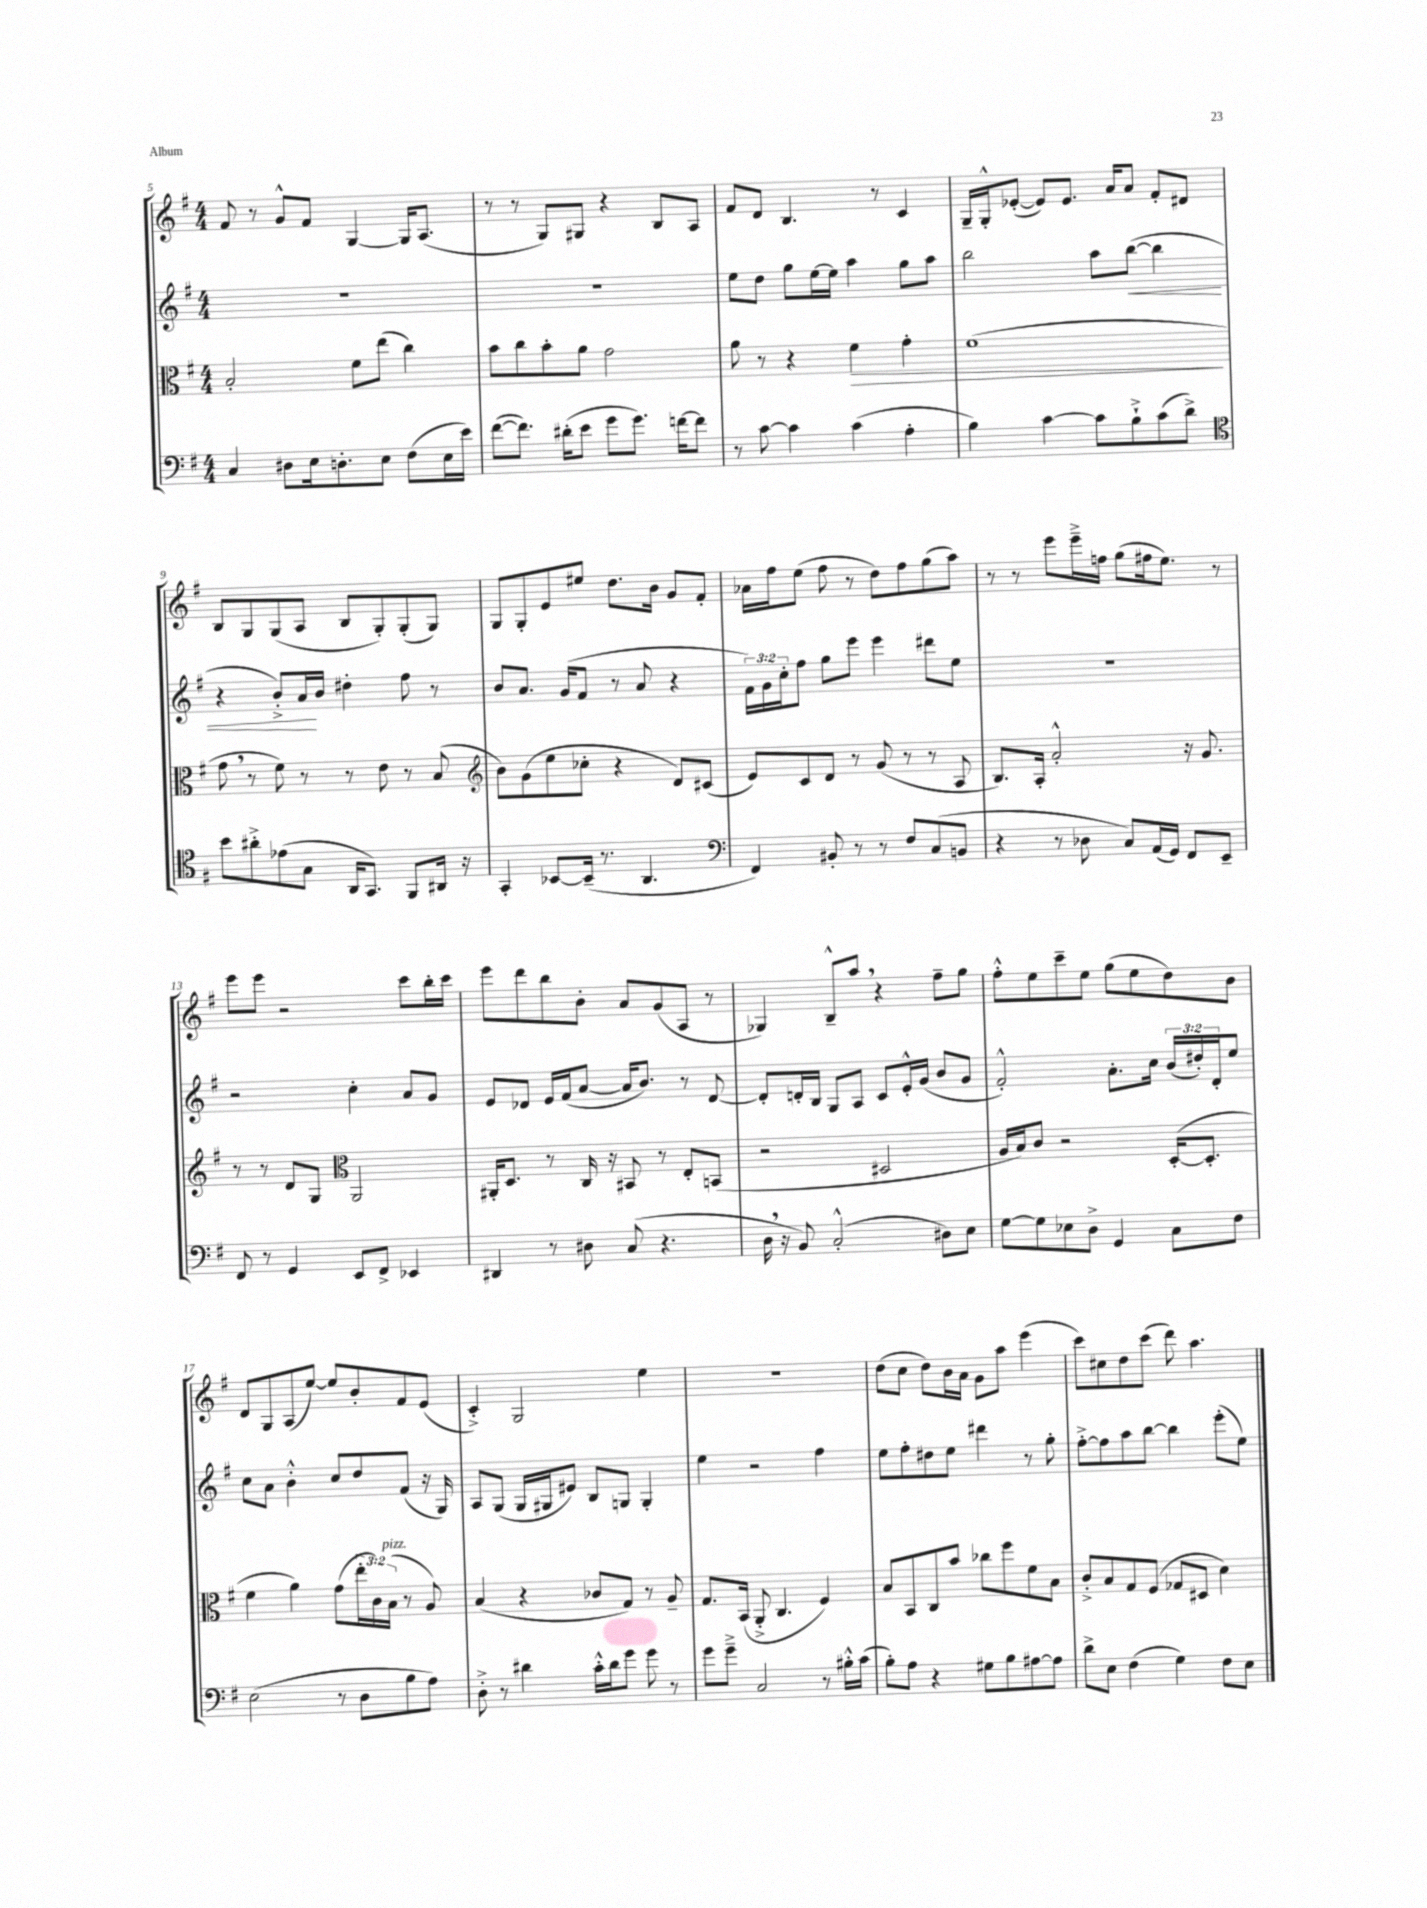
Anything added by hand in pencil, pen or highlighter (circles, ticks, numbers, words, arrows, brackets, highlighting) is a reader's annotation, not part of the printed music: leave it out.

**kern	**kern	**kern	**kern
*staff4	*staff3	*staff2	*staff1
*clefF4	*clefC3	*clefG2	*clefG2
*k[f#]	*k[f#]	*k[f#]	*k[f#]
*M4/4	*M4/4	*M4/4	*M4/4
4C/	2B'/	1r	8f#/
.	.	.	8r
8D#\L	.	.	8g^^/L
16E\k	.	.	8f#/J
8.D'\	.	.	.
.	8f#\L	.	[4G/
8E\J	(8ee\J	.	.
(8F#\L	4cc\)	.	16G/]LK
.	.	.	(8.A/J
16E\L	.	.	.
16e\JJ)	.	.	.
=	=	=	=
([8f#\L	8b\L	1r	8r
8.f#\]J)	8cc\	.	8r
.	8b'\	.	8G/L)
(16d#'\LK	.	.	.
8e\J	8a\J	.	8G#/J
8g\L	2g\	.	4r
8.g\J)	.	.	.
.	.	.	8B/L
[16f\LK	.	.	.
8f\]J	.	.	8A/J
=	=	=	=
8r	8a\	8ee\L	8f#/L
[8c\	8r	8dd\J	8d/J
4c\]	4r	8gg\L	4.B/
.	.	[16ee\L	.
.	.	16ee\]JJ	.
(4c\	4f#\	4aa\	.
.	.	.	8r
4A'\	4g'\	8gg\L	4c/
.	.	8aa\J	.
=	=	=	=
4B\)	(1f#	2bb\	16G~/LL
.	.	.	16G'^^/J
.	.	.	([8e-'/J
[4c\	.	.	8e-/]L)
.	.	.	8.e-/J
8c\]L	.	8aa\L	.
.	.	.	16a/LK
8B`^\	.	([8bb\J	8a/J
(8c\	.	4bb\]	8f#'/L
8d^\J)	.	.	8d#/J
=	=	=	=
*clefC4	*	*	*
8b\L	8g\	4r	8B/L
8a#'^\	8r	.	8G/
(8e-\	8f#\)	8b'^/L)	(8G/
8G\J	8r	16a/L	8A/J
.	.	16b/JJ	.
16AA/LK	8r	4dd#'\	8B/L
8.GG/J)	.	.	.
.	8e\	.	8G'/)
8FF#/L	8r	8ff#\	(8G'/
16AA#/Jk	(8B/	8r	8G/J)
16r	.	.	.
=	=	=	=
*	*clefG2	*	*
4GG'/	8b\L)	8b/L	8G/L
.	(8g\	8.a/J	8G'/
[8BB-/L	8ee\	.	8e/
.	.	(16g/LK	.
(16BB-~/]Jk	8cc-'\J	8f#/J	8ee#/J
8.r	.	.	.
.	4r	8r	8.dd\L
4.AA/	.	8a/	.
.	.	.	16b\Jk
.	8d/L)	4r	8g/L
.	(8c#/J	.	8f#'/J
=	=	=	=
*clefF4	*	*	*
4FF#/)	8e/L)	24f#\LL)	16a-\LL
.	.	24g\	.
.	.	.	16ff#\J
.	.	24cc'\J	.
.	8c/	8ff#\J	(8ee\J
8BB#'/	8d/J	8gg\L	8ff#\
8r	8r	8eee\J	8r
8r	(8g/	4eee\	8dd\L)
8F#/L	8r	.	8ff#\
(8C/	8r	8ddd#\L	(8gg\
8BB/J	8A/	8ee\J	8aa\J)
=	=	=	=
4r	8.B/L)	1r	8r
.	.	.	8r
.	16A'/Jk	.	.
8r	2a'^^/	.	8eee\L
8D-\	.	.	16eee~^\L
.	.	.	16ff\JJ
8C/L)	.	.	(8gg\L
(16AA/L	.	.	16ff#\k
16GG/JJ)	.	.	8.ee\J)
8FF#/L	16r	.	.
.	8.g/	.	.
8EE~/J	.	.	8r
=	=	=	=
8FF#/	8r	2r	8eee\L
8r	8r	.	8eee\J
4GG/	8d/L	.	2r
.	8G/J	.	.
*	*clefC3	*	*
8EE/L	2AA/	4cc'\	.
8FF#^/J	.	.	.
4EE-/	.	8a/L	8ccc\L
.	.	8g/J	16bb'\L
.	.	.	16ccc\JJ
=	=	=	=
4DD#/	16AA#'/LK	8e/L	8eee\L
.	8.D/J	.	.
.	.	8d-/J	8ddd\
8r	8r	16e/LL	8bb\
.	.	(16f#/J	.
8D#\	16C/	[8a/J	8b'\J
.	16r	.	.
(8C/	8BB#/	16a/]LK	8a/L
.	.	8.b/J)	.
4.r	8r	.	(8g/
.	8E'/L	8r	8A/J
.	(8BB/J	[8d-/	8r
=	=	=	=
16D\	2r	8d-'/]L	4G-/)
16r	.	.	.
8BB/)	.	16d'/L	.
.	.	16B/JJ	.
(2C'^^/	.	8G/L	8B~^^/L
.	.	8A/J	8aa/J
.	2D#/	8c/L	4r
.	.	16e'^^/L	.
.	.	(16g/JJ	.
8D#\L)	.	8b/L	8ff#~\L
8E\J	.	8g/J	8gg\J
=	=	=	=
[8G\L	16A/LL	2f#'^^/)	8ff#'^^\L
.	16B/J)	.	.
8G\]	8c/J	.	8ee\
8E-\	2r	.	8ccc~\
8D^\J	.	.	8ee\J
4GG/	.	8.a'\L	(8gg\L
.	.	.	8ee\
.	.	16cc\Jk	.
8C\L	([16D'/LK	(24b/LL	8dd\)
.	.	24dd#'/)	.
.	8.D'/]J	.	.
.	.	24d'/J	.
8F#\J	.	8ee/J	8b\J
=	=	=	=
(2E\	4f#\	8cc\L	8d/L
.	.	8a\J	8G/
.	4a\)	4b'^^\	(8A/
.	.	.	[8ee/J)
8r	(8g\L	8cc/L	8ee/]L
8D\L	24ee'\L	8dd/	8b'/
.	24c\)	.	.
.	(24B\JJ	.	.
8B\	8r	(8f#/J	8f#/
8A\J)	8A/)	16r	(8e/J
.	.	16G/)	.
=	=	=	=
8D'^\	(4B/	8A/L	4c'^/)
8r	.	(8G/J	.
4d#\	4r	16G/LL	2G/
.	.	16G#/J	.
.	.	8e#/J)	.
16c'^^\LL	8c-/L	8B/L	.
16d#\J	.	.	.
8g\J	8G/J)	8G/J	.
8g\	8r	4G'/	4ee\
8r	8A~/	.	.
=	=	=	=
8g\L	8.G/L	4ee\	1r
8g~^\J	.	.	.
.	(16BB/Jk	.	.
2C/	8AA'^/	2r	.
.	4.C/	.	.
8r	4F#/)	4ff#\	.
16B#'^^\LL	.	.	.
(16c\JJ	.	.	.
=	=	=	=
8B'\L)	8B/L	8ee\L	(8dd\L
8A\J	8BB/	8ff#'\	8cc\J
4r	8C/	8dd#\	8dd\L)
.	8b/J	8ee\J	16b\L
.	.	.	16a\JJ
8G#\L	8cc-\L	4ddd#\	8g\L
8B\	8ff#\	.	8aa\J
[8A#\	8f#\	8r	(4eee\
8A#\]J	8B\J	8gg'\	.
=	=	=	=
8d^\L	8c'^/L	[8ff#'^\L	8ccc\L)
8E\J	8B/	8ff#\]	8cc#\
(4F#\	8G/	8aa\	8dd\
.	(8F#/J	[8bb\J	(8ccc\J
4G\)	8G-/L	4bb\]	8ddd\)
.	8D#/J	.	4.aa\
8F#\L	4d\)	(8eee'\L	.
8E\J	.	8ee\J)	.
==	==	==	==
*-	*-	*-	*-
